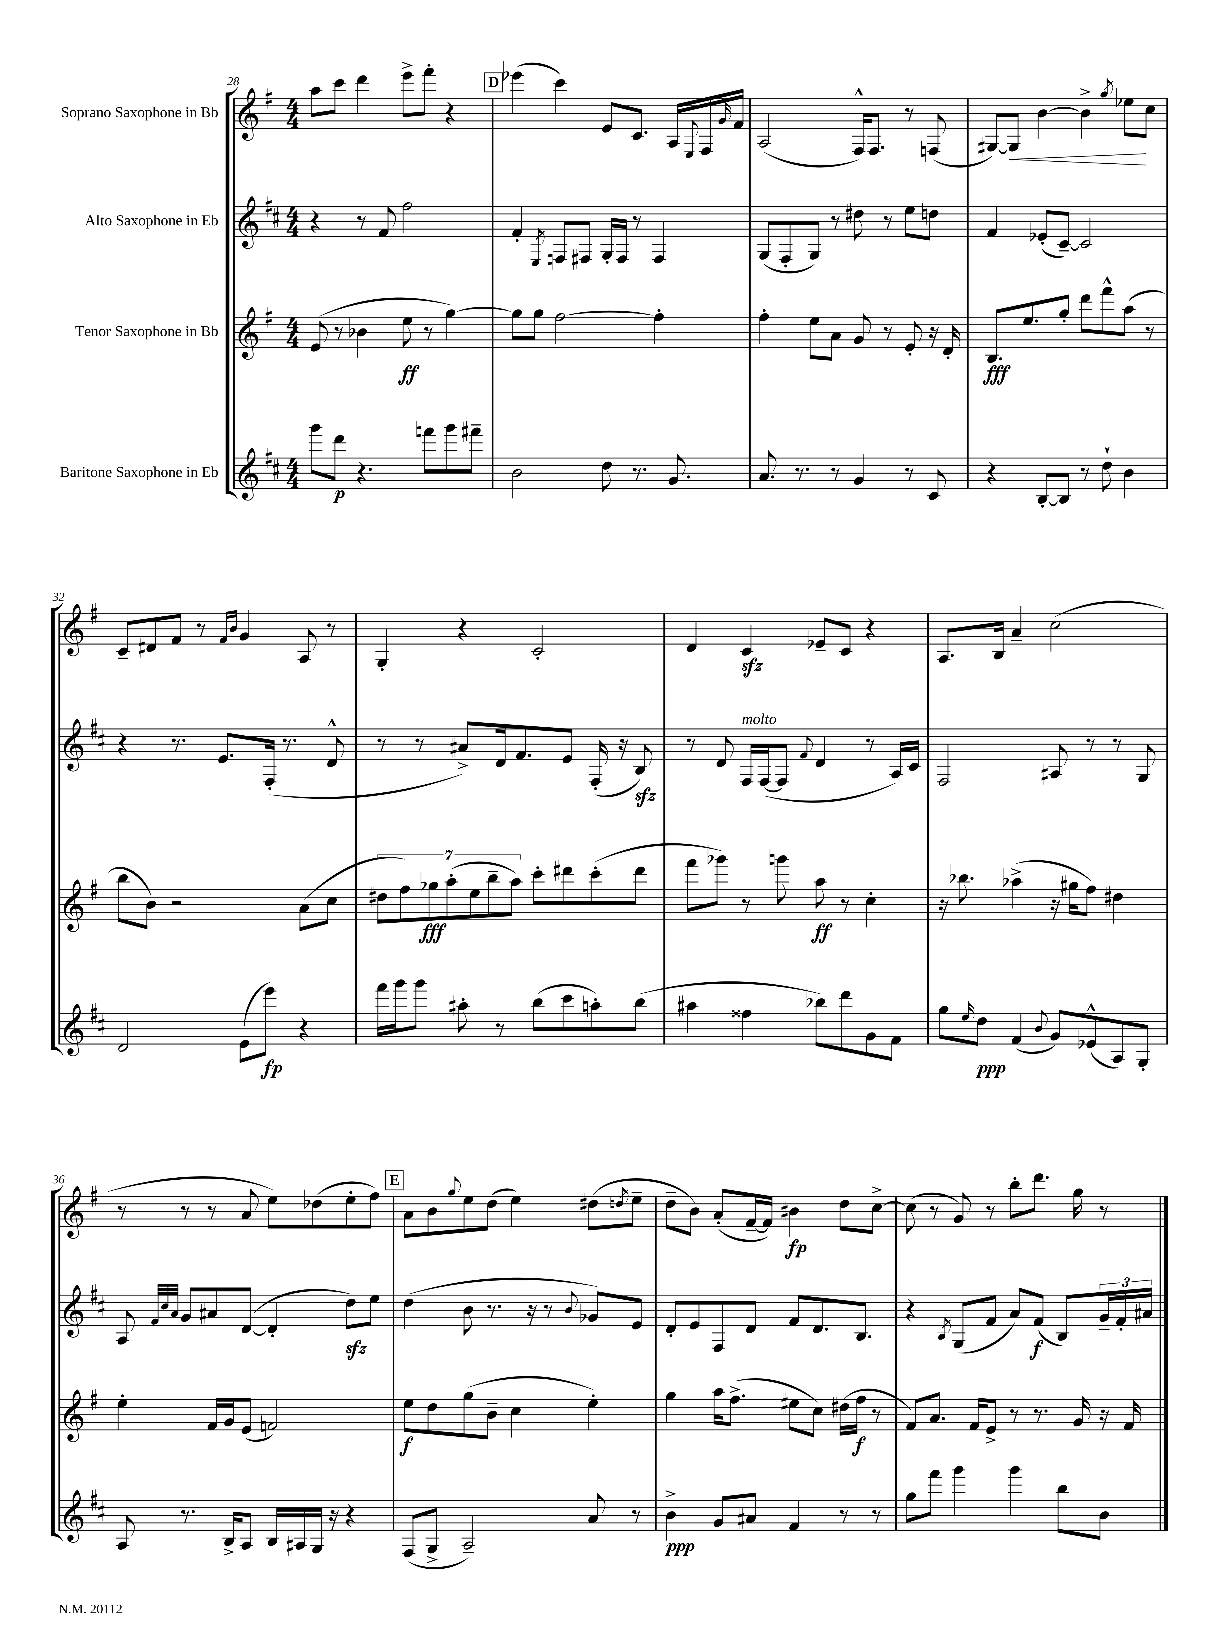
<<
\new StaffGroup <<
\new Staff = "s0" \with { instrumentName = "Soprano Saxophone in Bb" } {
    \clef treble \key g \major \numericTimeSignature \time 4/4
    a''8 c'''8 d'''4 e'''8-> fis'''8-. r4 |
    \mark \markup { \box "D" } ees'''4( c'''4) e'8 c'8. a16 \appoggiatura { e8 } fis16 \grace { g'16 } fis'16 |
    a2( fis16-^) fis8. r8 f8( |
    gis8~) gis8\< b'4~ b'4-> \acciaccatura { g''8 } ees''8\! c''8 |
    c'8-- dis'8 fis'8 r8 \grace { fis'16 b'16 } g'4 a8 r8 |
    g4-. r4 c'2-. |
    d'4 c'4\sfz ees'8-- c'8 r4 |
    a8. b16 a'4-- c''2( |
    r8 r8 r8 a'8 e''8) des''8( e''8-. fis''8) |
    \mark \markup { \box "E" } a'8 b'8 \appoggiatura { g''8 } e''8 d''8( e''4) dis''8( \acciaccatura { d''8 } e''8-- |
    d''8-- b'8) a'8-.( fis'16~-- fis'16) bis'4\fp d''8 c''8~-> |
    c''8( r8 g'8) r8 b''8-. d'''8. g''16 r8 \bar "|." |
}
\new Staff = "s1" \with { instrumentName = "Alto Saxophone in Eb" } {
    \clef treble \key d \major \numericTimeSignature \time 4/4
    r4 r8 fis'8 fis''2 |
    \mark \markup { \box "D" } fis'4-. \acciaccatura { e8 } f8 fis8 g16-. fis16 r8 fis4 |
    g8( fis8-. g8) r8 dis''8 r8 e''8 d''8 |
    fis'4 ees'8-.( cis'8~--) cis'2 |
    r4 r8. e'8. fis16-.( r8. d'8-^ |
    r8 r8 ais'8->) d'16 fis'8. e'8 fis16-.( r16 b8\sfz) |
    r8 d'8 fis16^\markup { \italic "molto" } fis16~( fis8 \appoggiatura { fis'8 } d'4 r8 a16) cis'16 |
    fis2 ais8 r8 r8 g8 |
    a8 \grace { fis'32 cis''32 a'32 } g'8 ais'8 d'8~( d'4-. d''8\sfz) e''8 |
    \mark \markup { \box "E" } d''4( b'8 r8. r16 r8 \appoggiatura { b'8 } ges'8) e'8 |
    d'8-. e'8 fis8 d'8 fis'8 d'8. b8. |
    r4 \acciaccatura { b8 } g8( fis'8 a'8) fis'8\f( b8) \tuplet 3/2 { g'16-- fis'16-. ais'16 } \bar "|." |
}
\new Staff = "s2" \with { instrumentName = "Tenor Saxophone in Bb" } {
    \clef treble \key g \major \numericTimeSignature \time 4/4
    e'8( r8 bes'4 e''8\ff r8 g''4~) |
    \mark \markup { \box "D" } g''8 g''8 fis''2~ fis''4-. |
    fis''4-. e''8 a'8 g'8 r8 e'8-. r16 d'16-. |
    b8.\fff e''8. g''8-. d'''8 fis'''8-^ a''8( r8 |
    b''8 b'8) r2 a'8( c''8 |
    \tuplet 7/4 { dis''8 fis''8) ges''8\fff a''8-.( e''8 b''8-- a''8) } c'''8-. dis'''8 c'''8-.( dis'''8 |
    fis'''8 ges'''8) r8 g'''8 a''8\ff r8 c''4-. |
    r16 bes''8. aes''4->( r16 gis''16 fis''8) dis''4 |
    e''4-. fis'16 g'16 e'8( f'2) |
    \mark \markup { \box "E" } e''8\f d''8 g''8( b'8-- c''4 e''4-.) |
    g''4 a''16 fis''8.->( eis''8 c''8) dis''16( fis''16\f r8 |
    fis'8) a'8. fis'16 e'8-> r8 r8. g'16 r16 fis'16 \bar "|." |
}
\new Staff = "s3" \with { instrumentName = "Baritone Saxophone in Eb" } {
    \clef treble \key d \major \numericTimeSignature \time 4/4
    g'''8 d'''8\p r4. f'''8 g'''8 fis'''8-- |
    \mark \markup { \box "D" } b'2 d''8 r8. g'8. |
    a'8. r8. r8 g'4 r8 cis'8 |
    r4 b8~-. b8 r8 d''8-! b'4 |
    d'2 e'8( e'''8\fp) r4 |
    fis'''16 g'''16 g'''8 ais''8-. r8 b''8( cis'''8 a''8-.) b''8( |
    ais''4 fisis''4 bes''8) d'''8 g'8 fis'8 |
    g''8 \grace { e''16 } d''8\ppp fis'4( \appoggiatura { b'8 } g'8) ees'8-^( a8) g8-. |
    a8 r8. b16-> a8 b16 ais16 g16 r16 r4 |
    \mark \markup { \box "E" } fis8( g8-> a2--) a'8 r8 |
    b'4->\ppp g'8 ais'8 fis'4 r8 r8 |
    g''8 fis'''8 g'''4 g'''4 b''8 b'8 \bar "|." |
}
>>
>>
\layout { \context { \Score currentBarNumber = #28 } }
